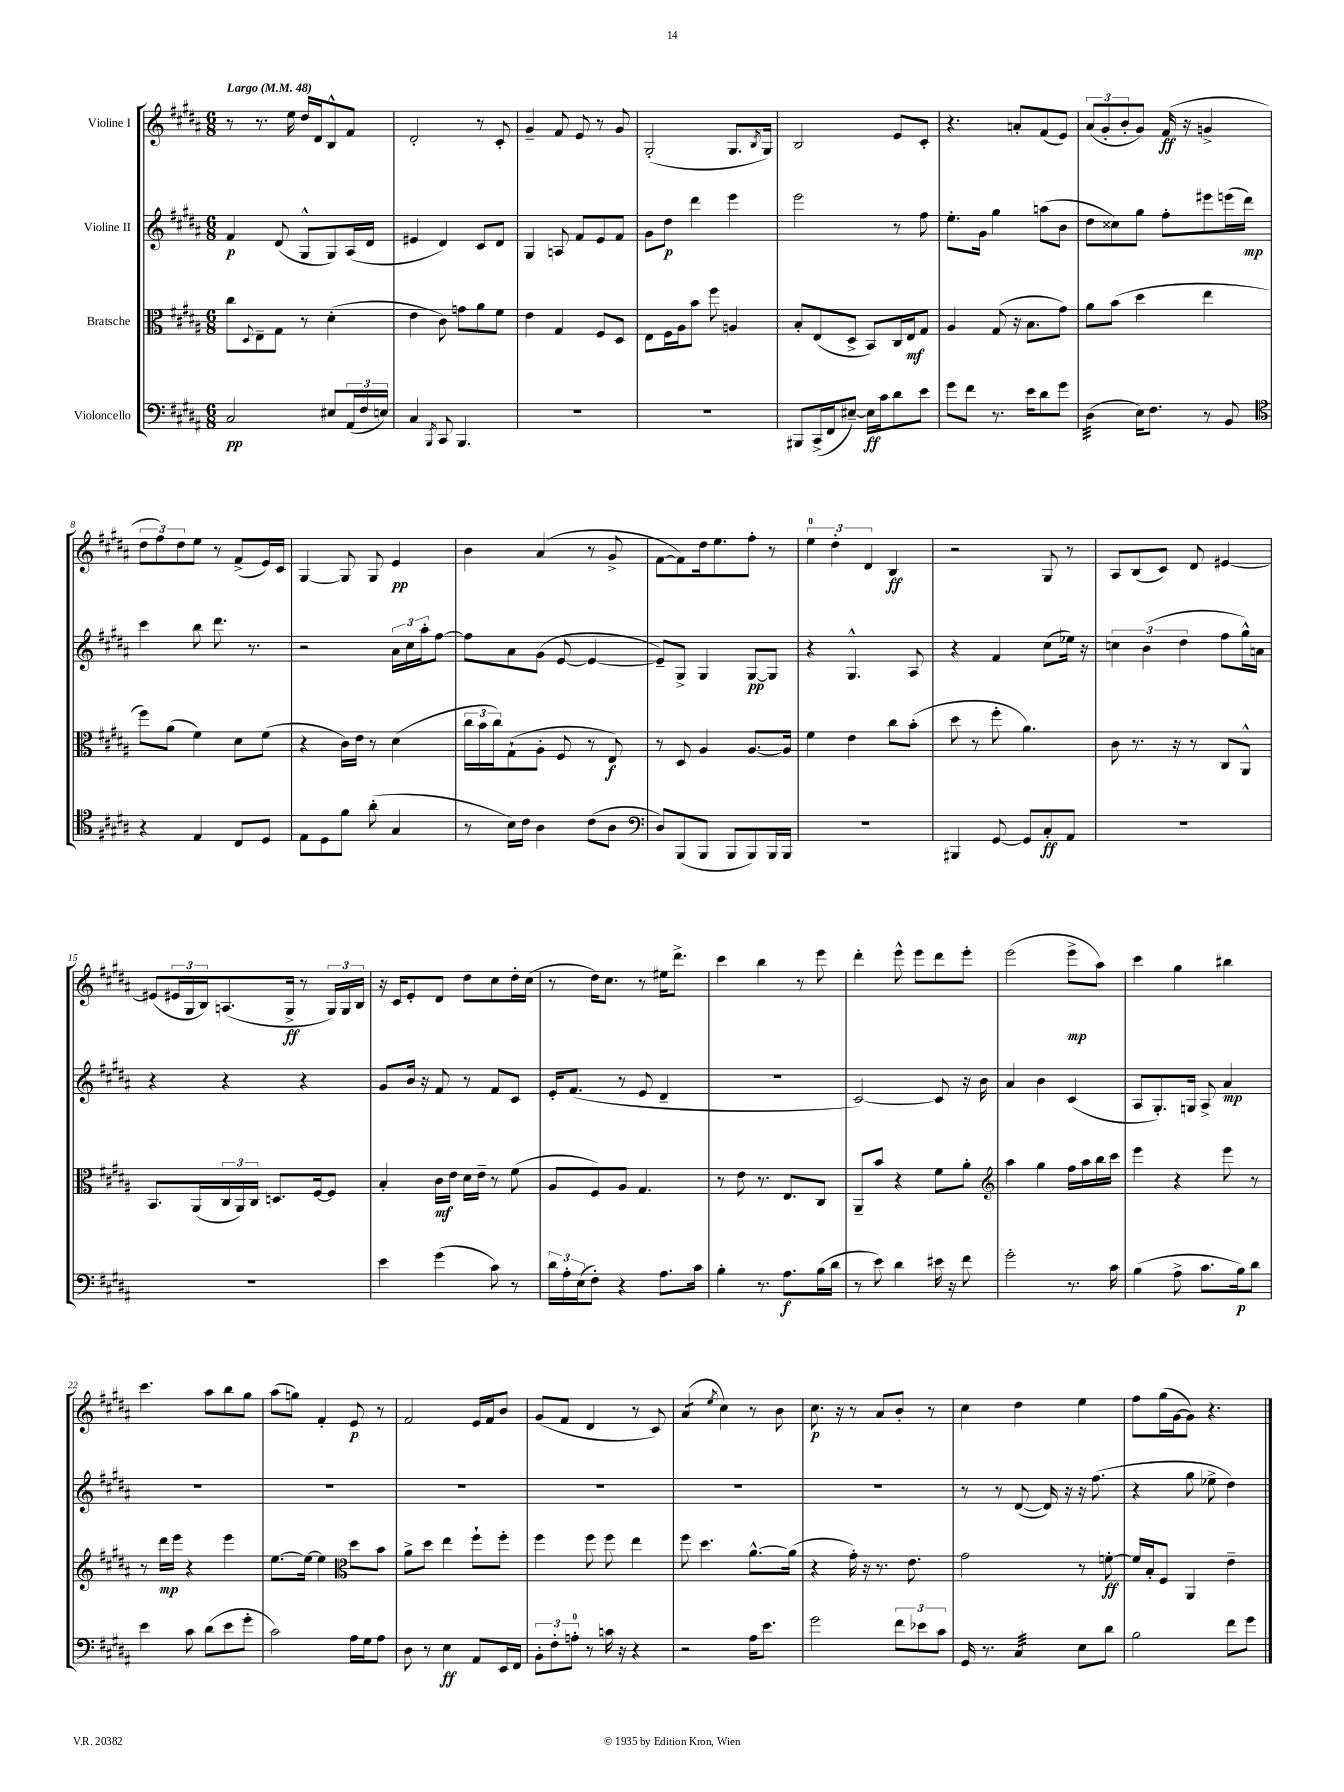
<<
\new StaffGroup <<
\new Staff = "s0" \with { instrumentName = "Violine I" } {
    \clef treble \key b \major \numericTimeSignature \time 6/8 \tempo "Largo" 4 = 48
    r8 r8. e''16 dis''16 dis'16 b8-^ fis'8 |
    dis'2-. r8 cis'8-. |
    gis'4-- fis'8 e'8 r8 gis'8 |
    gis2-.( gis8. \acciaccatura { b8 } gis16) |
    b2 e'8 cis'8-. |
    r4. a'8-. fis'8( e'8) |
    \tuplet 3/2 { ais'8( gis'8-. b'8-. } gis'8) fis'16\ff( r16 g'4-> |
    \tuplet 3/2 { dis''8 fis''8) dis''8 } e''8 r8 fis'8->( e'16) cis'16 |
    gis4~ gis8 gis8 e'4\pp |
    b'4 ais'4( r8 gis'8-> |
    fis'8~ fis'8) dis''16 e''8. fis''8-. r8 |
    \tuplet 3/2 { e''4-0 dis''4-. dis'4 } b4\ff |
    r2 gis8 r8 |
    ais8 b8( cis'8) dis'8 eis'4~ |
    eis'8( \tuplet 3/2 { eis'16 gis16 b16) } a8.( gis16->\ff r8 \tuplet 3/2 { gis16) gis16 b16 } |
    r16 cis'16 e'8-. dis'8 dis''8 cis''8 dis''16-. cis''16( |
    r8 dis''16) cis''8. r8 eis''16 dis'''8.-> |
    cis'''4 b''4 r8 e'''8 |
    dis'''4-. e'''8-^ e'''8 dis'''8 e'''8-. |
    e'''2( e'''8->\mp ais''8) |
    cis'''4 gis''4 bis''4 |
    cis'''4. ais''8 b''8 gis''8 |
    ais''8( g''8) fis'4-. e'8\p r8 |
    fis'2 e'16 fis'16 b'8 |
    gis'8( fis'8 dis'4 r8 cis'8) |
    ais'4:8( \acciaccatura { e''8 } cis''4) r8 b'8 |
    cis''8.\p r16 r8 ais'8 b'8-. r8 |
    cis''4 dis''4 e''4 |
    fis''8 gis''16( gis'16~ gis'8) r4. \bar "|." |
}
\new Staff = "s1" \with { instrumentName = "Violine II" } {
    \clef treble \key b \major \numericTimeSignature \time 6/8
    fis'4\p dis'8( gis8-^ gis8) ais16( dis'16 |
    eis'4 dis'4) cis'8 dis'8 |
    gis4 a8 fis'8 e'8 fis'8 |
    gis'8 dis''8\p dis'''4 e'''4 |
    e'''2 r8 fis''8 |
    e''8.-. gis'16 gis''4 a''8( b'8 |
    dis''8 cisis''8) gis''8 fis''8-. eis'''8 e'''16( dis'''16\mp) |
    cis'''4 b''8 dis'''8. r8. |
    r2 \tuplet 3/2 { ais'16 cis''16 ais''16-. } fis''8~ |
    fis''8 ais'8 gis'8( e'8~ e'4~ |
    e'8--) gis8-> gis4 gis8~\pp gis8 |
    r4 gis4.-^ ais8 |
    r4 fis'4 cis''8( ees''16) r16 |
    \tuplet 3/2 { c''4 b'4( dis''4 } fis''8 gis''16-^) a'16 |
    r4 r4 r4 |
    gis'8 b'16 r16 fis'8 r8 fis'8 cis'8 |
    e'16-. fis'8.( r8 e'8 dis'4-- |
    R2. |
    cis'2~) cis'8 r16 b'16 |
    ais'4 b'4 cis'4( |
    ais8 gis8.-.) g16 ais8-> ais'4\mp |
    R2. |
    R2. |
    R2. |
    R2. |
    R2. |
    R2. |
    r8 r8 dis'8~( dis'16) r16 r16 fis''8.( |
    r4 gis''8 ees''8-> dis''4) \bar "|." |
}
\new Staff = "s2" \with { instrumentName = "Bratsche" } {
    \clef alto \key b \major \numericTimeSignature \time 6/8
    cis''8 \appoggiatura { dis8 } e8-- gis8 r8 dis'4-.( |
    e'4 cis'8) g'8 ais'8 fis'8 |
    e'4 gis4 fis8 dis8 |
    e8 fis16 ais16 b'8 fis''8 a4 |
    b8-. e8( dis8-> b,8) cis16 e16\mf gis8 |
    ais4 gis8( r16 b8. gis'8) |
    ais'8 b'8( dis''4 e''4 |
    fis''8) ais'8( fis'4) dis'8 fis'8( |
    r4 cis'16) e'16 r8 dis'4( |
    \tuplet 3/2 { cis''16 b'16 cis''16) } gis8-!( ais8-. fis8 r8 e8\f) |
    r8 dis8 ais4 ais8.~ ais16 |
    fis'4 e'4 cis''8 b'8-.( |
    dis''8 r8 fis''8-. ais'4.) |
    cis'8 r8. r16 r8 cis8 ais,8-^ |
    b,8. ais,16( \tuplet 3/2 { cis16 ais,16) cis16 } d8. fis16~ fis8 |
    b4-. cis'16\mf e'16 dis'16 e'16-- r8 fis'8( |
    ais8 fis8) ais8 gis4. |
    r8 e'8 r8. e8. cis8 |
    ais,8-- b'8 r4 fis'8 ais'8-. |
    \clef treble ais''4 gis''4 fis''16 ais''16 b''16 cis'''16 |
    e'''4 r4 e'''8 r8 |
    r8 dis'''16\mp e'''16 r4 e'''4 |
    e''8.~ e''16~ e''4 \clef alto dis''8 b'8 |
    ais'8-> dis''8 e''4 fis''8-! fis''8-. |
    fis''4 fis''8 fis''8 e''4 |
    fis''8 dis''4. ais'8.~-^ ais'16( |
    r4 gis'16-.) r16 r8. e'8. |
    gis'2 r8 f'8~-.\ff |
    f'16 b16-. fis8 ais,4 e'4-- \bar "|." |
}
\new Staff = "s3" \with { instrumentName = "Violoncello" } {
    \clef bass \key b \major \numericTimeSignature \time 6/8
    cis2\pp eis8 \tuplet 3/2 { ais,16( fis16 e16) } |
    cis4 \acciaccatura { b,,8 } cis,8 b,,4. |
    R2. |
    R2. |
    bis,,8 cis,16->( fis,16 eis8~--) eis16\ff cis'16 dis'8 e'8 |
    gis'8 fis'8 r8. e'16 dis'8 gis'8 |
    dis4:32( e16) fis8. r8 b,8 |
    \clef tenor r4 e4 cis8 dis8 |
    e8 dis8 fis'8 ais'8-.( gis4 |
    r8 b16) cis'16 ais4 cis'8( ais8 |
    \clef bass dis8) b,,8( b,,8 b,,8 b,,8) b,,16 b,,16 |
    R2. |
    bis,,4 gis,8~ gis,8 cis8-.\ff ais,8 |
    R2. |
    R2. |
    e'4 gis'4( cis'8) r8 |
    \tuplet 3/2 { dis'16 ais16-. e16( } fis8-.) r4 ais8. cis'16 |
    b4-. r8. ais8.\f b16( dis'16 |
    r8 e'8) dis'4 eis'16 r16 fis'8 |
    gis'2-. r8. cis'16 |
    b4( ais8-> cis'8. b16\p) dis'8 |
    e'4 cis'8 dis'8( e'8 gis'8-. |
    cis'2) ais16 gis16 ais8 |
    dis8 r8 e4\ff ais,8 e,16 fis,16 |
    \tuplet 3/2 { b,8-. fis8-. a8-0-. } r8 c'16 r16 r4 |
    r2 ais16 e'8. |
    gis'2 \tuplet 3/2 { fis'8 ees'8 cis'8 } |
    gis,16 r8. cis4:32 e8 dis'8 |
    b2 fis'8 gis'8 \bar "|." |
}
>>
>>
